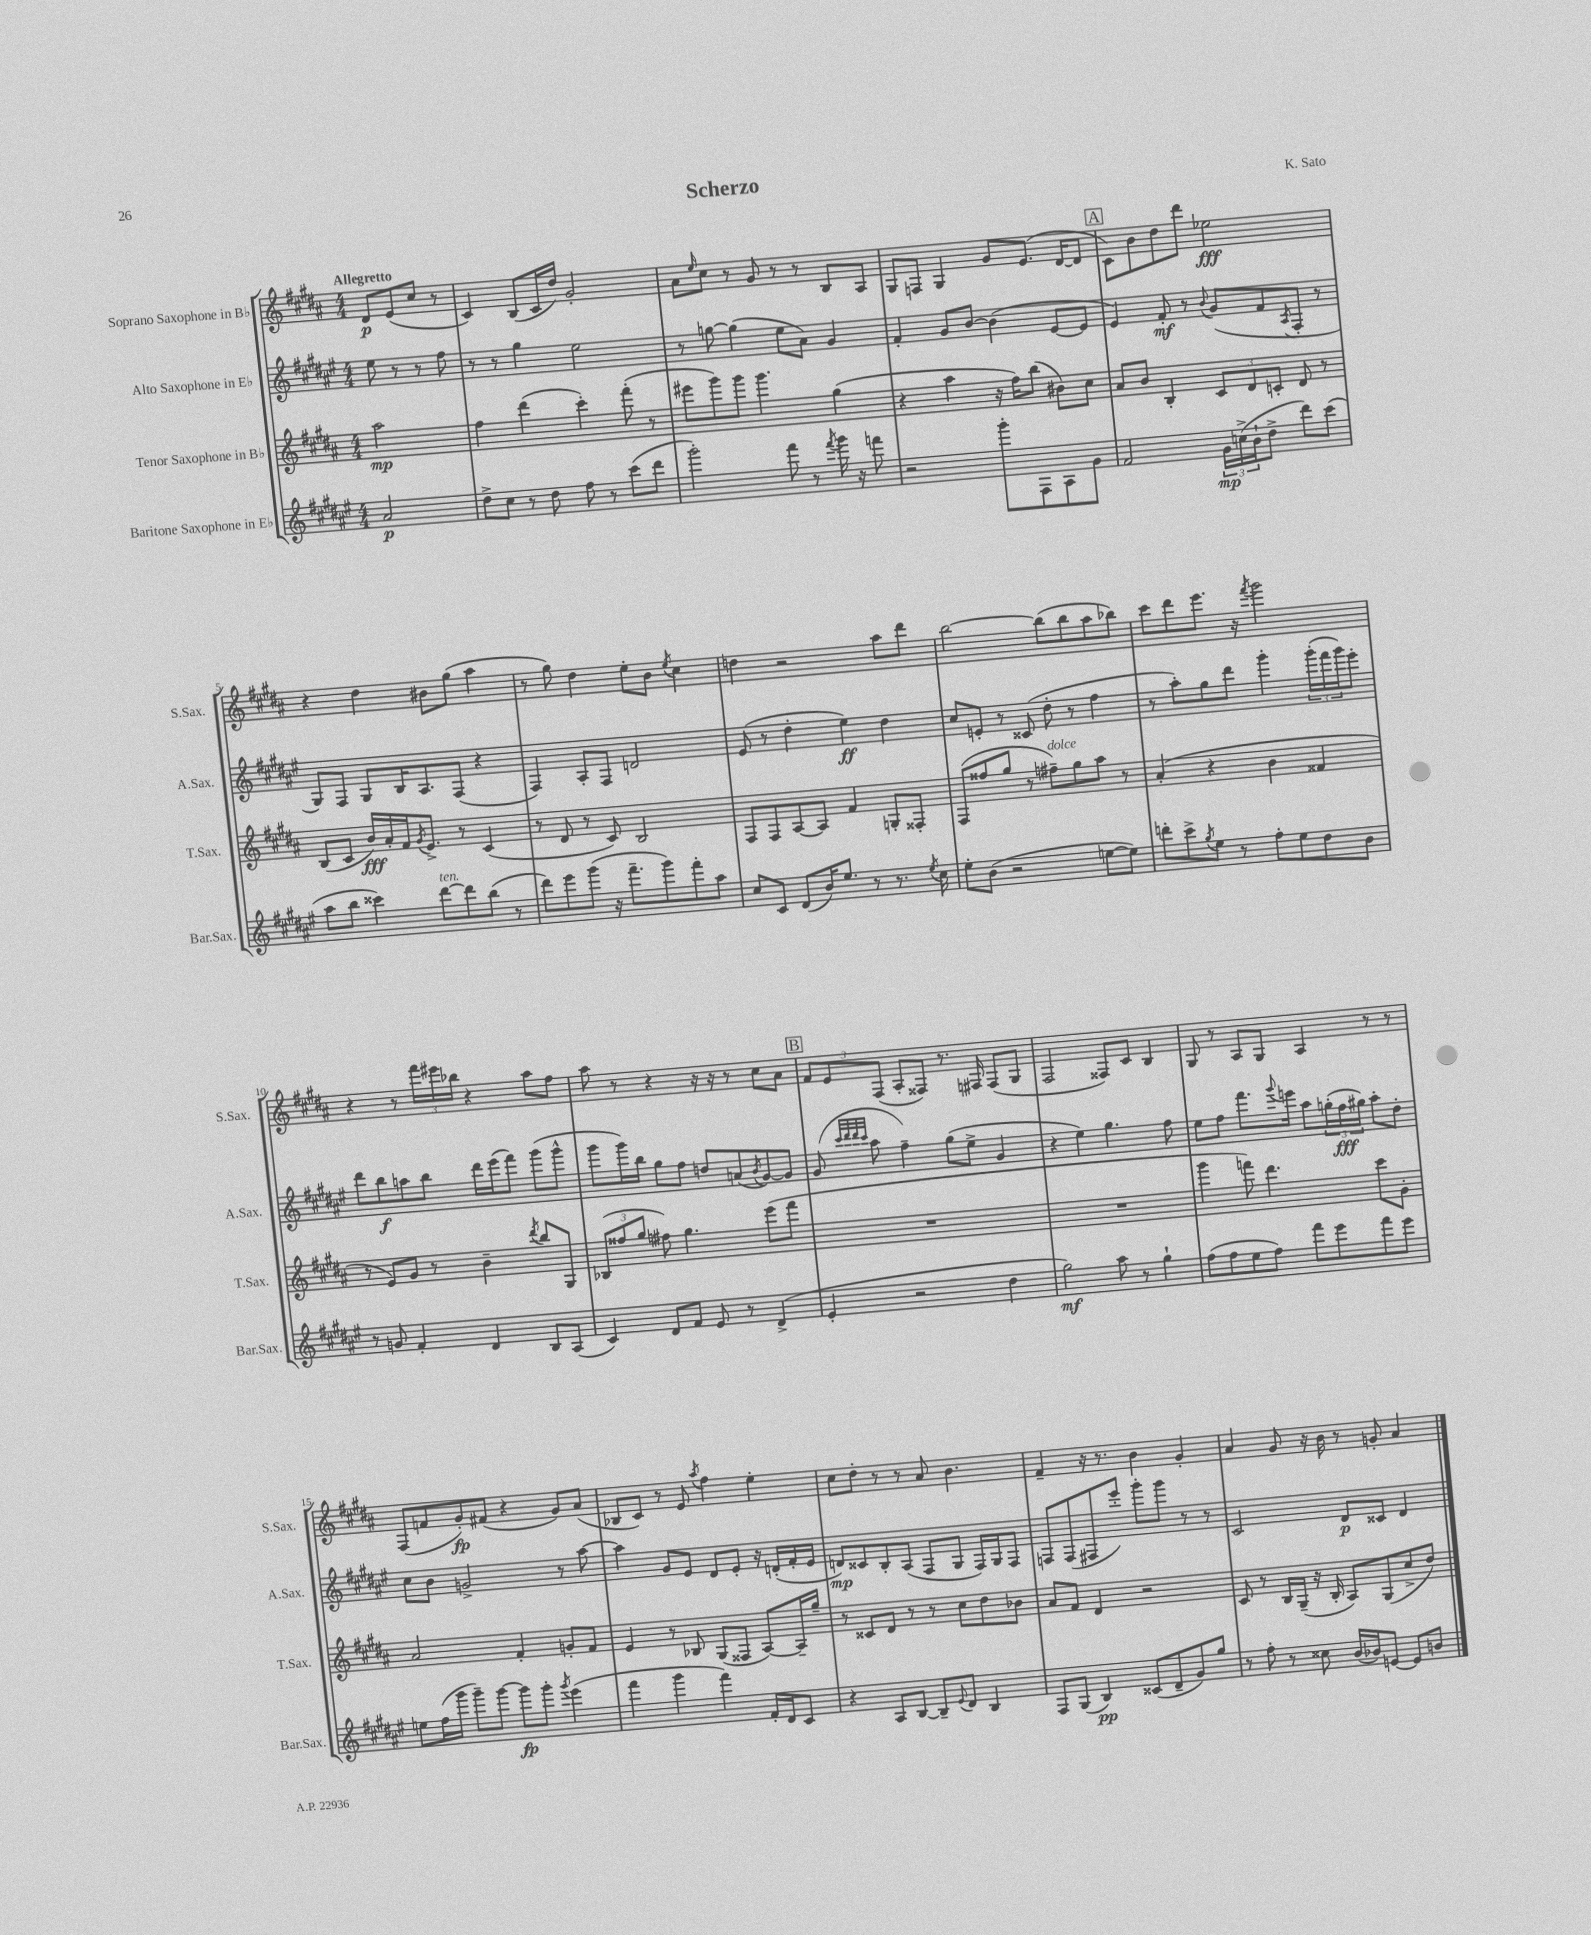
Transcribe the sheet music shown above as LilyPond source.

\header { title = "Scherzo" composer = "K. Sato" }
<<
\new StaffGroup <<
\new Staff = "s0" \with { instrumentName = "Soprano Saxophone in Bb" shortInstrumentName = "S.Sax." } {
    \clef treble \key b \major \numericTimeSignature \time 4/4 \partial 2 \tempo "Allegretto"
    dis'8\p e'8( cis''8 r8 |
    cis'4) b8( cis'16 dis''16) gis'2-. |
    ais'8 \grace { e''16 } cis''8 r8 gis'8 r8 r8 b8 ais8 |
    gis8 f8 gis4 gis'8 e'8.( dis'16~ dis'8 |
    \mark \markup { \box "A" } cis'8) b'8 dis''8 dis'''8 ees''2\fff |
    r4 dis''4 bis'8 gis''8( ais''4 |
    r8 gis''8) dis''4 e''8-. b'8 \acciaccatura { e''8 } cis''4 |
    d''4 r2 ais''8 dis'''8 |
    b''2~ b''8( b''8 ais''8 bes''8) |
    cis'''8 dis'''8 e'''8. r16 \acciaccatura { fis'''8 } gis'''2 |
    r4 r8 \tuplet 3/2 { fis'''16 eis'''16 bes''16 } r4 ais''8 fis''8 |
    ais''8 r8 r4 r16 r16 r8 cis''8 ais'8 |
    \mark \markup { \box "B" } \tuplet 3/2 { fis'8 e'8 fis8( } ais8-. fisis8) r8. fis16 fis8( gis8 |
    fis2 fisis8) cis'8 b4 |
    gis8 r8 ais8 gis8 ais4 r8 r8 |
    fis8( f'8 gis'8-.\fp) fis'8( r4 gis'8) ais'8( |
    bes8 cis'8) r8 e'8 \acciaccatura { ais''8 } fis''4 e''4-. |
    cis''8 dis''8-. r8 r8 ais'8 b'4. |
    fis'4-- r16 r8. b'4 gis'4-. |
    ais'4 gis'8 r16 b'16 r8 g'8-. ais'4 \bar "|." |
}
\new Staff = "s1" \with { instrumentName = "Alto Saxophone in Eb" shortInstrumentName = "A.Sax." } {
    \clef treble \key fis \major \numericTimeSignature \time 4/4 \partial 2
    eis''8 r8 r8 fis''8 |
    r8 r8 gis''4 eis''2 |
    r8 g''8~ g''4( eis''8 ais'8) gis'4 |
    fis'4-. gis'8 b'8~ b'4( eis'8~ eis'8 |
    \mark \markup { \box "A" } eis'4) fis'8-.\mf r8 \appoggiatura { b'8 } gis'8( fis'8 \acciaccatura { ais8 } fis8-. r8 |
    gis8) fis8 gis8 b16 ais8. fis8( r4 |
    fis4) ais8-. fis8 d'2 |
    eis'8( r8 dis''4-. eis''4\ff) dis''4 |
    cis''8 e'8-. r8 cisis'8( dis''8-. r8 fis''4 |
    r8 ais''8-.) gis''8 dis'''8 gis'''4-. \tuplet 3/2 { gis'''16-.( fis'''16 gis'''16) } eis'''8-. |
    dis'''8 b''8\f a''8 b''8 dis'''16 eis'''16( fis'''8) gis'''8( gis'''8-^ |
    gis'''8 gis'''16) b''16 gis''8 fis''8 d''8 a'8( \acciaccatura { b'8 } gis'8~) gis'8 |
    \mark \markup { \box "B" } gis'8( \grace { cis'''32 dis'''32 dis'''32 cis'''32 } ais''8 fis''4--) gis''8( eis''8-> gis'4 |
    r4 eis''4) gis''4. fis''8 |
    eis''8 fis''8 fis'''8. \appoggiatura { gis'''8 } e'''16 ais''8 \tuplet 3/2 { g''16-.( fis''16\fff gis''16) } ais''8-. dis''8-. |
    cis''8 b'8 g'2-> r8 ais''8~ |
    ais''4 gis'8 eis'8 dis'8 eis'8-. r16 d'16-.( fis'16-. eis'16 |
    d'8\mp) cisis'8 b8-. ais8( fis8 gis8 fis16) gis16 fis8 |
    f8 f8( fis8 eis'''8-.) gis'''8-. gis'''8 r8 r8 |
    cis'2 dis'8\p cisis'8 dis'4 \bar "|." |
}
\new Staff = "s2" \with { instrumentName = "Tenor Saxophone in Bb" shortInstrumentName = "T.Sax." } {
    \clef treble \key b \major \numericTimeSignature \time 4/4 \partial 2
    ais''2\mp |
    fis''4 dis'''4( cis'''4-.) fis'''8-.( r8 |
    eis'''8 gis'''8) gis'''8 gis'''4. gis''4( |
    r4 ais''4 r16 fis''16) b''8( bis'8) cis''8 |
    \mark \markup { \box "A" } ais'8 b'8 b4-. \tuplet 3/2 { cis'8 dis'8 c'8-. } dis'8 r8 |
    b8( cis'8 b'16\fff) ais'16-. fis'16 \acciaccatura { gis'8 } e'8.-> r8 cis'4( |
    r8 dis'8 r8 cis'8) b2 |
    fis8 fis8 ais8~ ais8 fis'4 g8-. fisis8-. |
    fis8( fisis''8 gis''8 r8 fis''8--^\markup { \italic "dolce" }) gis''8 ais''8 r8 |
    ais'4-.( r4 b'4 fisis'4 |
    r8 e'8) gis'8 r8 b'4-- \acciaccatura { dis'''8 } b''8 gis8 |
    \tuplet 3/2 { bes8( fisis''8 gis''8 } fis''8) gis''4. e'''8( fis'''8 |
    \mark \markup { \box "B" } R1 |
    R1 |
    gis'''4 f'''8) dis'''4. cis'''8 gis'8-. |
    ais'2 fis'4-. g'8-. fis'8 |
    e'4 r8 bes8 gis8( fisis8 ais8~) ais16-- gis''16-- |
    r8 cisis'8 dis'8 r8 r8 cis''8 dis''8 bes'8 |
    ais'8 fis'8 dis'4 r2 |
    cis'8 r8 b16 gis16--( r16 b16-. ais8) gis8( cis''8-> dis''8) \bar "|." |
}
\new Staff = "s3" \with { instrumentName = "Baritone Saxophone in Eb" shortInstrumentName = "Bar.Sax." } {
    \clef treble \key fis \major \numericTimeSignature \time 4/4 \partial 2
    ais'2\p |
    dis''8-> cis''8 r8 dis''8 fis''8 r8 cis'''8( dis'''8 |
    gis'''2-.) fis'''8 r8 \acciaccatura { fis'''8 } gis'''16 r16 f'''8 |
    r2 gis'''8-. fis8 ais8 gis'8 |
    \mark \markup { \box "A" } fis'2 \tuplet 3/2 { gis'16\mp c''16->( b'16-! } dis''8-> dis'''8) cis'''8( |
    ais''8 b''8 cisis'''4) dis'''8~^\markup { \italic "ten." } dis'''8 b''8( r8 |
    dis'''8) eis'''8 gis'''8( r16 fis'''8.-- gis'''8) fis'''8-. ais''8 |
    cis''8 cis'8 dis'8( b'16) eis''8. r8 r8. \acciaccatura { eis''8 } cis''16 |
    eis''8-. b'8( r2 e''8~ e''8) |
    d'''8-. cis'''8-> \acciaccatura { gis''8 } eis''8 r8 fis''8-. eis''8 dis''8 b'8 |
    r8 g'8 fis'4-. dis'4 b8 ais8( |
    cis'4) dis'8 fis'8 eis'8 r8 dis'4->( |
    \mark \markup { \box "B" } eis'4-. r2 dis''4 |
    gis''2\mf) ais''8 r8 gis''4-! |
    fis''8( fis''8 eis''8 fis''8) fis'''8 eis'''8 fis'''8 eis'''8 |
    e''8 fis''16( gis'''16 gis'''8--) gis'''8~ gis'''8\fp gis'''8-. \acciaccatura { gis'''8 } eis'''4( |
    fis'''4 gis'''4 fis'''4) fis'16-. dis'16 cis'8 |
    r4 ais8 b8~ b8-- \appoggiatura { eis'8 } dis'8 b4 |
    fis8 gis8( b4\pp) cisis'8( dis'8-- gis'8) gis''8 |
    r8 fis''8-. r8 cisis''8 b'16( bes'16) e'8~ e'8 b'8 \bar "|." |
}
>>
>>
